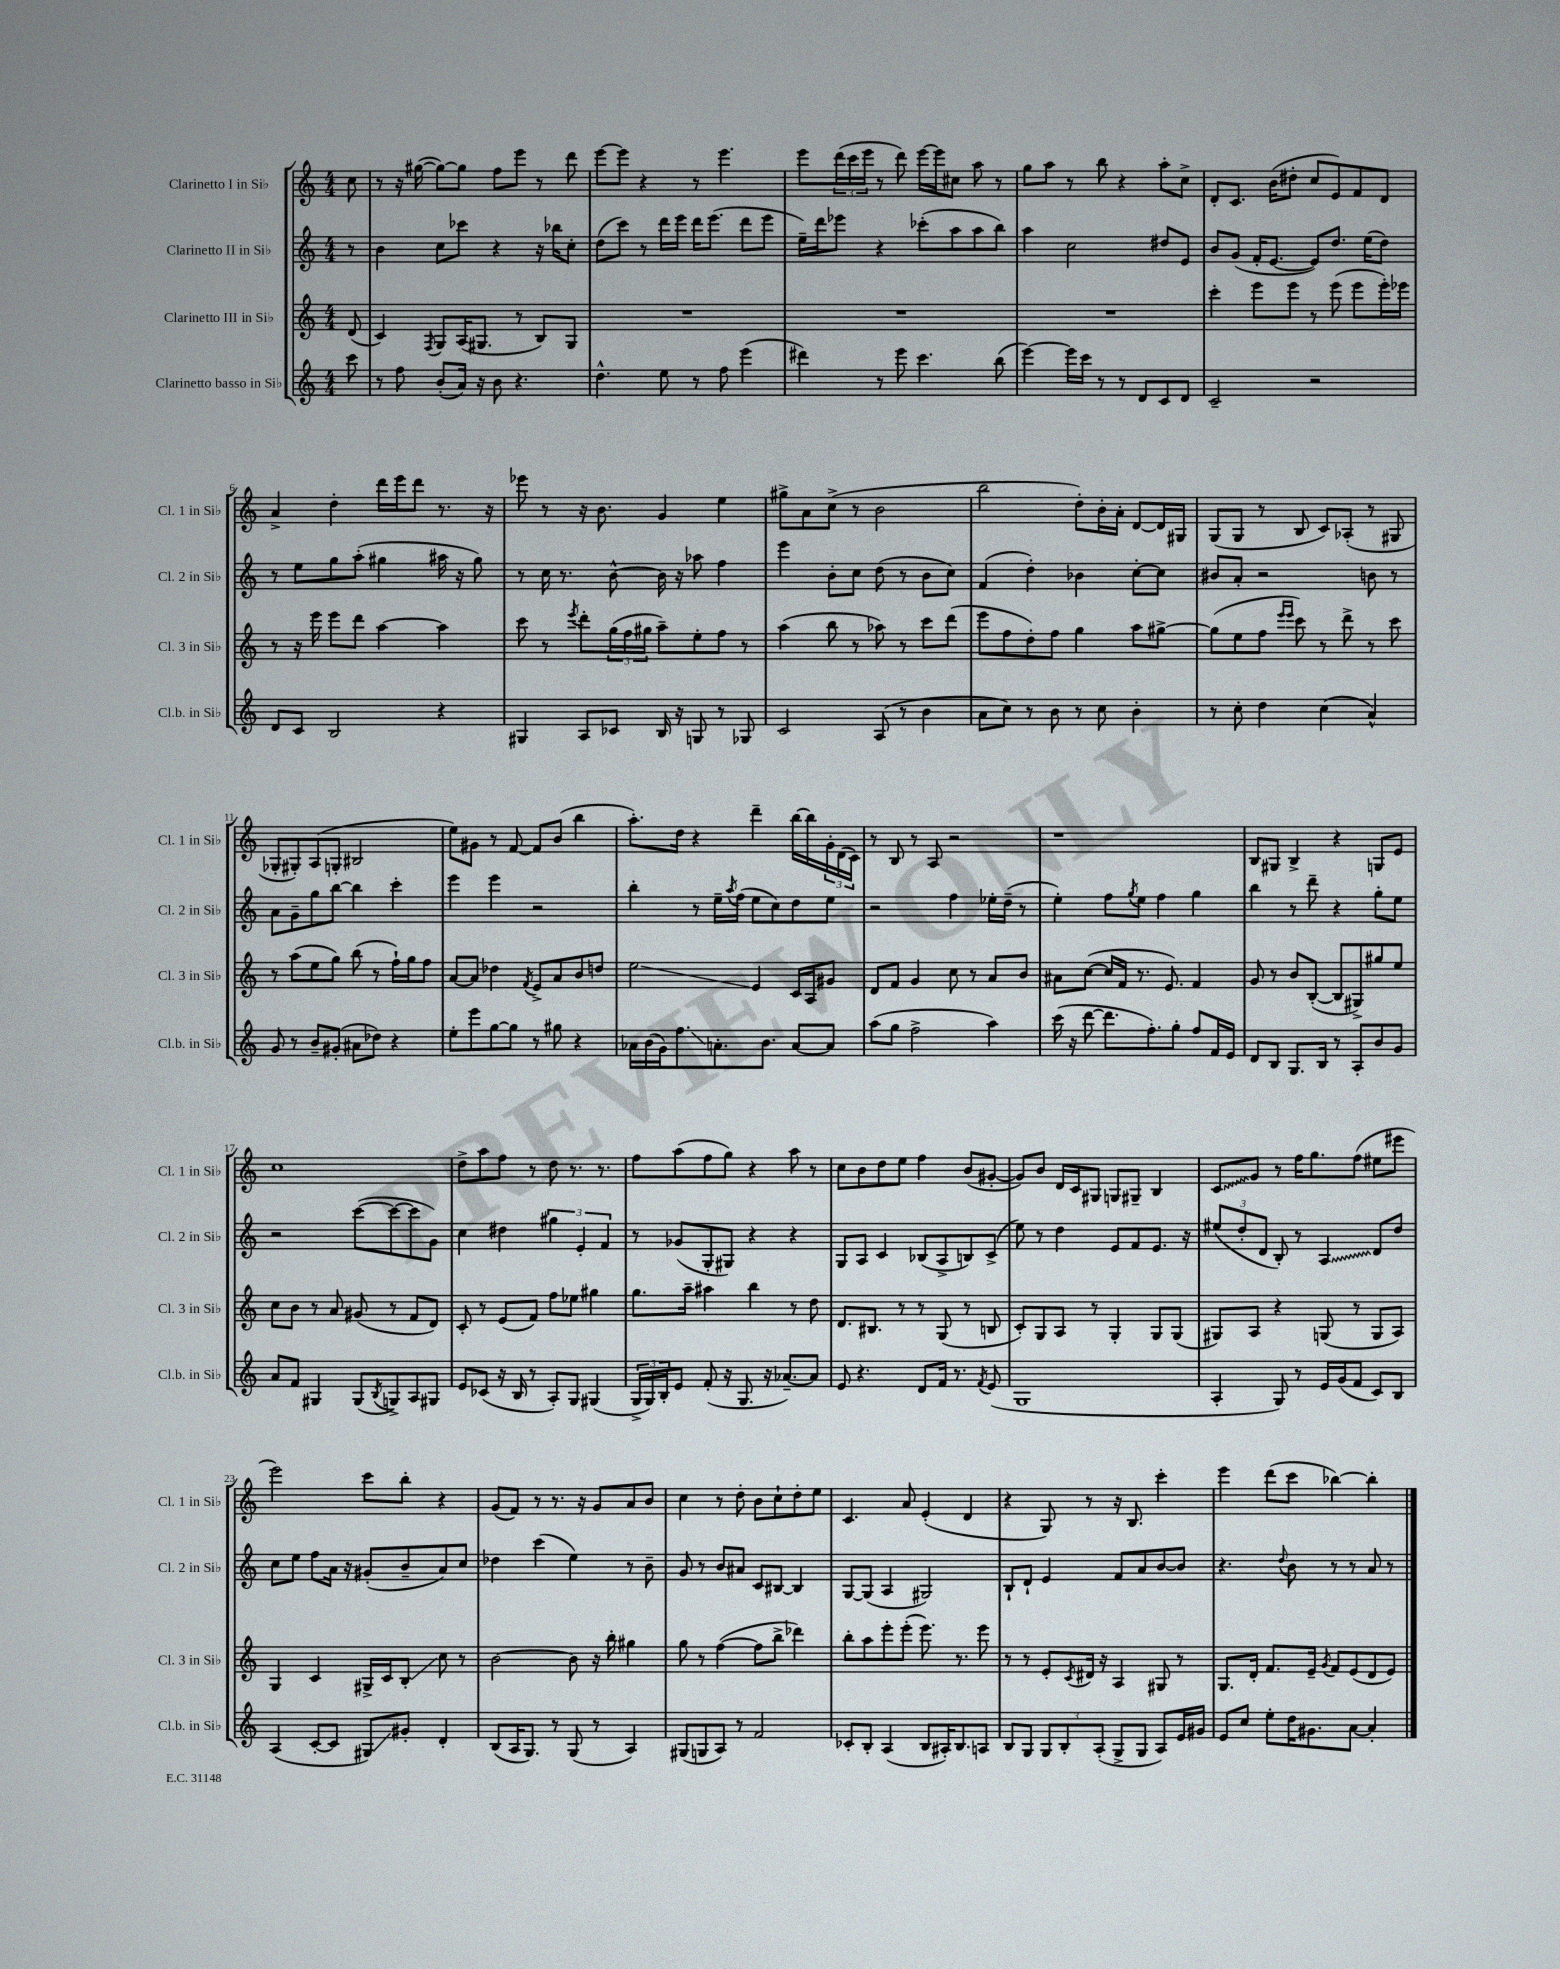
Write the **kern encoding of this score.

**kern	**kern	**kern	**kern
*staff4	*staff3	*staff2	*staff1
*clefG2	*clefG2	*clefG2	*clefG2
*k[]	*k[]	*k[]	*k[]
*M4/4	*M4/4	*M4/4	*M4/4
8ccc	(8d	8r	8cc
=	=	=	=
8r	4c)	4b	8r
8ff	.	.	16r
.	.	.	([16gg#
.	8qF	.	.
(8b'	8G	8cc	8gg#_)
16a)	(16A	8ccc-	8gg#]
16r	8.G#	.	.
8b	.	4r	8ff
4.r	8r	.	8eee
.	8B)	16r	8r
.	.	16bb-	.
.	8G#	8cc'	8ddd
=	=	=	=
4.dd^^	1r	(8dd	[8eee
.	.	8ccc)	8eee]
.	.	8r	4r
8ee	.	16ddd	.
.	.	16eee	.
8r	.	16ddd	8r
.	.	(8.eee	.
8ff	.	.	4.eee
(4eee	.	8ddd	.
.	.	8eee	.
=	=	=	=
4ddd#)	1r	16ee~)	8eee
.	.	16ddd	.
.	.	8eee-	(24ddd
.	.	.	24ccc
.	.	.	24eee
8r	.	4r	8r
8eee	.	.	8ddd)
4.ccc	.	(8ccc-'	[16eee
.	.	.	16eee]
.	.	8aa	8cc#
.	.	8aa	8aa
(8bb	.	8bb)	8r
=	=	=	=
[4eee)	1r	4aa	8gg
.	.	.	8aa
16eee]	.	2cc	8r
16ccc	.	.	.
8r	.	.	8bb
8r	.	.	4r
8d	.	.	.
8c	.	8dd#	8aa'
8d	.	8e	8cc^
=	=	=	=
2c~	4ccc'	8b	8d'
.	.	(8g	8.c
.	8eee	16f'	.
.	.	[8.e	(16b
.	8eee	.	8dd#'
2r	8r	8e])	8cc
.	(8eee	8.dd	8e)
.	8eee	.	8f
.	.	(16ee	.
.	16eee')	8dd)	8d
.	16eee-	.	.
=	=	=	=
8d	8r	8r	4a^
8c	16r	8ee	.
.	16eee	.	.
2B	8eee	8gg	4dd'
.	8ddd	(8aa'	.
.	[4aa	4gg#	16ddd
.	.	.	16eee
.	.	.	8ddd
4r	4aa]	16aa#	8.r
.	.	16r	.
.	.	8gg#)	.
.	.	.	16r
=	=	=	=
4G#	8ccc	8r	8eee-
.	8r	16cc	8r
.	.	8.r	.
.	8qeee	.	.
8A	8ddd'	.	16r
.	.	.	8.b
8c-	(24gg	[8b^^	.
.	24ff	.	.
.	24gg#	.	.
16B	8aa~)	16b]	4g
16r	.	16r	.
8G	8ee'	8aa-	.
8r	8ff	4ff	4ee
8G-	8r	.	.
=	=	=	=
2c	(4aa	4eee	8gg#^
.	.	.	8a
.	8bb	8b'	(8cc^
.	8r	8cc	8r
(8A	8aa-)	(8dd	2b
8r	8r	8r	.
4b	8ccc	8b	.
.	(8ddd	8cc)	.
=	=	=	=
8a	8eee	(4f	2bb
8cc)	8ff	.	.
8r	8dd')	4dd')	.
8b	8ff	.	.
8r	4gg	4b-	8dd')
8cc	.	.	16b'
.	.	.	16a'
4b'	8aa	[8cc'	[8d
.	[8gg#^	8cc]	16d]
.	.	.	16G#
=	=	=	=
8r	(8gg#]	8b#	(8G
8cc'	8ee	8a'	8G
4dd	8ff	2r	8r
.	16qqeee	.	.
.	16qqeee	.	.
.	8ccc)	.	8B
(4cc	8r	.	8c)
.	8ddd^	.	(8A-'
4a^^)	8r	8b	8r
.	8ccc	8r	8G#
=	=	=	=
8g	8r	8a	8G-'
8r	(8aa	8g~	8G#')
8b~	8ee	8gg	(8A
(8g#'	8gg)	[8bb	8G'
8a#	(8bb	4bb]	2B#
8dd-)	8r	.	.
4r	16ff`)	4ccc'	.
.	16gg	.	.
.	8ff	.	.
=	=	=	=
8ee'	[8a	4eee	8ee)
8eee	8a]	.	8g#
[8gg	4dd-	4eee	8r
8gg]	.	.	[8f
.	8qf	.	.
8r	8e^	2r	8f]
8gg#	8a	.	(8b
4r	8b	.	4bb
.	8dd	.	.
=	=	=	=
16a-	2ee	4bb'	8.aa')
(16b	.	.	.
16g)	.	.	.
8.ff	.	.	16dd
.	.	8r	4r
8.a'	.	16ee~	.
.	.	8qaa	.
.	.	(16ff	.
.	4e	8ee	4ddd~
8.b	.	.	.
.	.	8cc)	.
[8a	16c	8dd	[16bb
.	16A	.	16bb]
8a]	8g#	8ee	24g'
.	.	.	(24d
.	.	.	24c)
=	=	=	=
(8aa	8d	2r	8r
8gg	8f	.	8B
2ff^	4g	.	8r
.	.	.	8A
.	8cc	4ff	2r
.	8r	.	.
4aa)	8a	16ee-'	.
.	.	(16dd~	.
.	8b	8r	.
=	=	=	=
(16ccc	8a#	4ee')	1r
16r	.	.	.
[8ddd	([8cc	.	.
8.ddd]	16cc]	8ff	.
.	16f	.	.
.	.	8qgg	.
.	8.r	8ee	.
8.ff')	.	.	.
.	.	4ff	.
.	8.e)	.	.
8gg'	.	.	.
8ff	4f	4gg	.
16f	.	.	.
16e	.	.	.
=	=	=	=
8d	8g	4bb	8B
8B	8r	.	8G#
8.G	8b	8r	4B^
.	([8B'	8ddd~	.
16B	.	.	.
8r	8B]	4r	4r
8A'	8G#^)	.	.
8b	8gg#	8gg'	8G
8g	8ee	8ee	8e
=	=	=	=
8a	8cc	2r	1cc
8f	8b	.	.
4G#	8r	.	.
.	8a	.	.
(8G#	(8g#	([8ccc	.
8qB	.	.	.
8G^)	8r	8ccc_	.
8A	8f	8ccc]	.
8G#	8d)	8g)	.
=	=	=	=
8e	8c'	4cc	8dd^
(8c-	8r	.	8aa
16r	(8e	4dd#	8ff
16B	.	.	.
8r	8f)	.	8r
8A')	8ff	6gg#	8dd
8G	8ee-	.	8.r
.	.	6e'	.
(4G#	4gg#	.	.
.	.	.	8.r
.	.	6f	.
=	=	=	=
24G^	8.gg	8r	8ff
24G)	.	.	.
24B'	.	.	.
8e	.	(8g-	(8aa
.	16aa~	.	.
(8f'	4aa#	8G'	8ff
16r	.	8G#)	8gg)
8.G	.	.	.
.	4bb	4r	4r
16r	.	.	.
[8.a-~)	.	.	.
.	8r	4r	8aa
8a-]	8dd	.	8r
=	=	=	=
8e	8.d	8G	8cc
4.r	.	8A	8b
.	8.B#	.	.
.	.	4c	8dd
.	8r	.	8ee
8d	8r	(8B-	4ff
16f	(8G	8A^	.
8.r	.	.	.
.	8r	8B)	(8b
8qf	.	.	.
(8e	8B	(8c^	[8g#'
=	=	=	=
1G	8c')	8ee)	8g#])
.	8G	8r	8b
.	8A	4dd	16d
.	.	.	16c
.	8r	.	8G#
.	4G'	8e	8G
.	.	8f	8G#~
.	8G	8.e	4B
.	(8G	.	.
.	.	16r	.
=	=	=	=
4A'	8G#)	(12ee#	8c
.	.	12dd'	.
.	8A	.	8g
.	.	12d	.
8G)	4r	8B')	8r
8r	.	8r	16ff
.	.	.	8.gg
16e	(8G	4A	.
(16g	.	.	.
8f	8r	.	(8ff
8c)	8G	8d	8ee#
8B	8A)	8dd	8eee#
=	=	=	=
(4A	4G	8cc	2eee)
.	.	8ee	.
[8c'	4c	8ff	.
8c]	.	16a	.
.	.	16r	.
8G#)	16G#^	(8g#'	8ccc
.	16c	.	.
8g#'	8B'	8b~	8bb'
4d'	8cc	8a)	4r
.	8r	8cc	.
=	=	=	=
(8B	[2b	4dd-	(8g
16A	.	.	8f)
8.G)	.	.	.
.	.	(4ccc	8r
8r	.	.	8.r
(8G	8b]	4ee)	.
.	.	.	16r
8r	16r	.	8g
.	16bb'	.	.
4A)	4gg#	8r	8a
.	.	8b~	8b
=	=	=	=
(8G#	8gg	8g	4cc
8G	8r	8r	.
8A)	([4ff	8b	8r
8r	.	8a#	8dd'
2f	8ff]	8c	8b
.	8bb^	[8B#	8cc`
.	4ddd-)	4B#]	8dd'
.	.	.	8ee
=	=	=	=
8c-'	8bb'	[8G	4.c
8B'	8aa	(8G]	.
(4A	8eee'	4A	.
.	(8eee'	.	8a
8B	8.eee)	2G#)	(4e'
16A#')	.	.	.
8.B	8.r	.	.
.	.	.	4d
8A	8eee	.	.
=	=	=	=
8B	8r	8B`	4r
8G	8r	8d`	.
12G	8e'	4e	8G)
12B'	.	.	.
.	8qc	.	.
.	16d#	.	8r
(12A'	.	.	.
.	16r	.	.
8G^	4A	8f	16r
.	.	.	8.B
8G	.	8a	.
8A)	8G#	[8b	4ccc'
16e	8r	8b]	.
16g#	.	.	.
=	=	=	=
8e	8.G	4.r	4eee
8cc	.	.	.
.	16d'	.	.
8ee'	8.f	.	(8ddd
.	.	8qqdd	.
16dd	.	8b	8ccc
8.g#	16e~	.	.
.	8qg	.	.
.	8f	8r	[4bb-)
[8a	(8e	8r	.
4a']	8d	8a	4bb-']
.	8e)	8r	.
==	==	==	==
*-	*-	*-	*-
